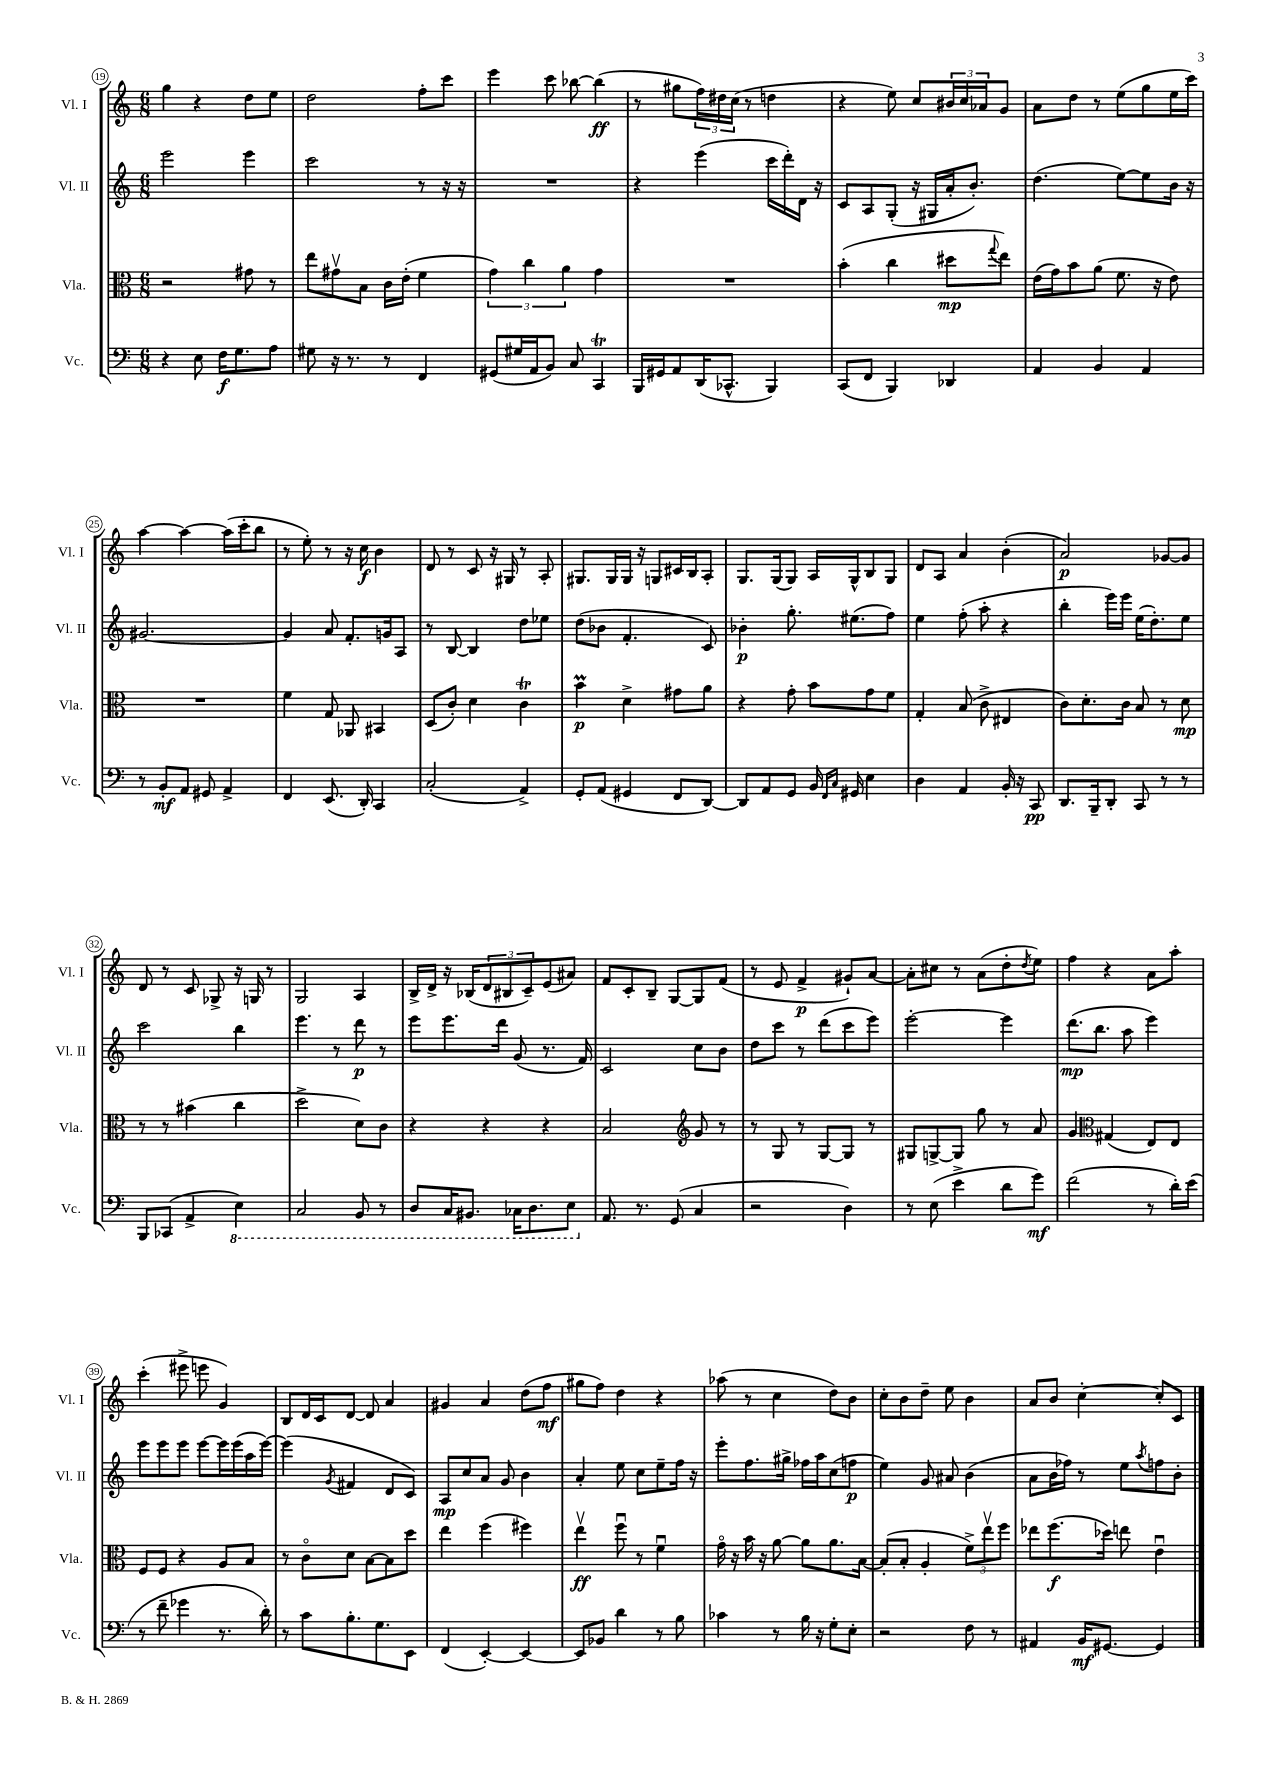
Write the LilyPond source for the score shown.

<<
\new StaffGroup <<
\new Staff = "s0" \with { instrumentName = "Vl. I" shortInstrumentName = "Vl. I" } {
    \clef treble \key c \major \numericTimeSignature \time 6/8
    g''4 r4 d''8 e''8 |
    d''2 f''8-. c'''8 |
    e'''4 c'''8 bes''8~ bes''4\ff( |
    r8 gis''8 \tuplet 3/2 { f''16) dis''16 c''16( } r8 d''4 |
    r4 e''8) c''8 \tuplet 3/2 { bis'16 c''16 aes'16 } g'8 |
    a'8 d''8 r8 e''8( g''8 e''16 c'''16) |
    a''4~ a''4~ a''16( c'''16-. b''8 |
    r8 e''8-.) r8 r16 c''16\f b'4 |
    d'8 r8 c'8 r16 gis16 r8 a8-. |
    gis8. gis16 gis16 r16 g8 cis'16 b16 a8-. |
    g8. g16( g8) a16 g16-^ b8 g8 |
    d'8 a8 a'4 b'4-.( |
    a'2\p) ges'8~ ges'8 |
    d'8 r8 c'8 ges8-> r16 g16 r8 |
    g2 a4 |
    b16-> d'16-> r16 bes16( \tuplet 3/2 { d'8 bis8 c'8--) } e'8( ais'8) |
    f'8 c'8-. b8-- g8~ g8 f'8( |
    r8 e'8 f'4->\p gis'8-!) a'8~ |
    a'8-. cis''8 r8 a'8( d''8-. \acciaccatura { d''8 } e''8) |
    f''4 r4 a'8 a''8-. |
    c'''4-.( eis'''8-> e'''8 g'4) |
    b8 d'16 c'16 d'8~ d'8 a'4 |
    gis'4 a'4 d''8( f''8\mf |
    gis''8 f''8) d''4 r4 |
    aes''8( r8 c''4 d''8) b'8 |
    c''8-. b'8 d''8-- e''8 b'4 |
    a'8 b'8 c''4~-. c''8-. c'8 \bar "|." |
}
\new Staff = "s1" \with { instrumentName = "Vl. II" shortInstrumentName = "Vl. II" } {
    \clef treble \key c \major \numericTimeSignature \time 6/8
    e'''2 e'''4 |
    c'''2 r8 r16 r16 |
    R2. |
    r4 e'''4( c'''16 d'''16-.) d'16 r16 |
    c'8 a8 g8-.( r16 gis16 a'16-. b'8.-.) |
    d''4.( e''8~) e''8 b'16 r16 |
    gis'2.~ |
    gis'4 a'8 f'8.-. g'16 a8 |
    r8 b8~ b4 d''8 ees''8 |
    d''8( bes'8 f'4.-. c'8) |
    bes'4-.\p g''8.-. eis''8.( f''8) |
    e''4 f''8-.( a''8-. r4 |
    b''4-. e'''16) e'''16 e''16( d''8.-.) e''8 |
    c'''2 b''4 |
    e'''4. r8 d'''8\p r8 |
    e'''8 e'''8. d'''16 g'8( r8. f'16) |
    c'2 c''8 b'8 |
    d''8 c'''8 r8 d'''8( c'''8 e'''8) |
    e'''2~-. e'''4 |
    d'''8.\mp( b''8. a''8 e'''4) |
    e'''8 e'''8 e'''8 e'''8~ e'''16 e'''16( a''16 e'''16~) |
    e'''4( \acciaccatura { g'8 } fis'4 d'8 c'8) |
    a8\mp c''8 a'8 g'8 b'4 |
    a'4-. e''8 c''8 e''8-- f''16 r16 |
    e'''8-. f''8. gis''16-> fes''16 a''16 c''8( f''8\p |
    e''4) g'8 ais'8 b'4( |
    a'8 b'16 fes''16) r8 e''8 \acciaccatura { a''8 } f''8 b'8-. \bar "|." |
}
\new Staff = "s2" \with { instrumentName = "Vla." shortInstrumentName = "Vla." } {
    \clef alto \key c \major \numericTimeSignature \time 6/8
    r2 gis'8 r8 |
    e''8 gis'8\upbow b8 c'16 e'16-.( f'4 |
    \tuplet 3/2 { g'4) c''4 a'4 } g'4 |
    R2. |
    b'4-.( c''4 dis''8\mp \appoggiatura { g''8 } e''8) |
    e'16( g'16) b'8 a'8( f'8. r16 e'8) |
    R2. |
    f'4 g8 aes,8 bis,4 |
    d8( c'8-.) d'4 c'4\trill |
    b'4\prall\p d'4-> gis'8 a'8 |
    r4 g'8-. b'8 g'8 f'8 |
    g4-. b8( c'8-> eis4 |
    c'8) d'8.-. c'16 b8 r8 d'8\mp |
    r8 r8 bis'4( c''4 |
    d''2-> d'8) c'8 |
    r4 r4 r4 |
    b2 \clef treble g'8 r8 |
    r8 g8 r8 g8~ g8 r8 |
    gis8 g8~-> g8 g''8 r8 a'8 |
    g'4 \clef alto gis4( e8) e8 |
    f8 f8 r4 a8 b8 |
    r8 c'8\flageolet d'8 b8~ b8 d''8 |
    e''4 f''4( fis''4) |
    e''4\upbow\ff f''8\downbow r8 f'4\downbow |
    g'16\flageolet r16 b'16 r16 a'8~ a'8 a'8. b16~ |
    b8-.( b8-. a4-. \tuplet 3/2 { f'8->) e''8\upbow f''8 } |
    ees''8 f''8.\f( des''16) e''8 e'4\downbow \bar "|." |
}
\new Staff = "s3" \with { instrumentName = "Vc." shortInstrumentName = "Vc." } {
    \clef bass \key c \major \numericTimeSignature \time 6/8
    r4 e8 f16\f g8. a8 |
    gis8 r16 r8. r8 f,4 |
    gis,8( gis16 a,16 b,8) c8 c,4\trill |
    b,,16 gis,16 a,8 d,16( ces,8.-^ b,,4) |
    c,8( f,8 b,,4) des,4 |
    a,4 b,4 a,4 |
    r8 b,8-.\mf a,8 gis,8 a,4-> |
    f,4 e,8.( d,16-.) c,4 |
    c2-.( a,4->) |
    g,8-. a,8( gis,4 f,8 d,8~) |
    d,8 a,8 g,8 b,16 \grace { f,16 c16 } gis,16 e4 |
    d4 a,4 b,16-. r16 c,8\pp |
    d,8. b,,16-- d,8-. c,8 r8 r8 |
    b,,8 ces,8( a,4-> \ottava #-1 e,4) |
    c,2 b,,8 r8 |
    d,8 c,16 bis,,8. ces,16 d,8. e,8 \ottava #0 |
    a,8. r8. g,8( c4 |
    r2 d4) |
    r8 e8( e'4-> d'8 g'8\mf) |
    f'2( r8 d'16-.) e'16( |
    r8 f'8-- ges'4 r8. d'16-.) |
    r8 c'8 b8.-. g8. e,8 |
    f,4( e,4~-.) e,4~ |
    e,8 bes,8 d'4 r8 b8 |
    ces'4 r8 b16 r16 g8-. e8-. |
    r2 f8 r8 |
    ais,4 b,16\mf gis,8.~ gis,4 \bar "|." |
}
>>
>>
\layout { \context { \Score currentBarNumber = #19 \override BarNumber.stencil = #(make-stencil-circler 0.1 0.3 ly:text-interface::print) } }
